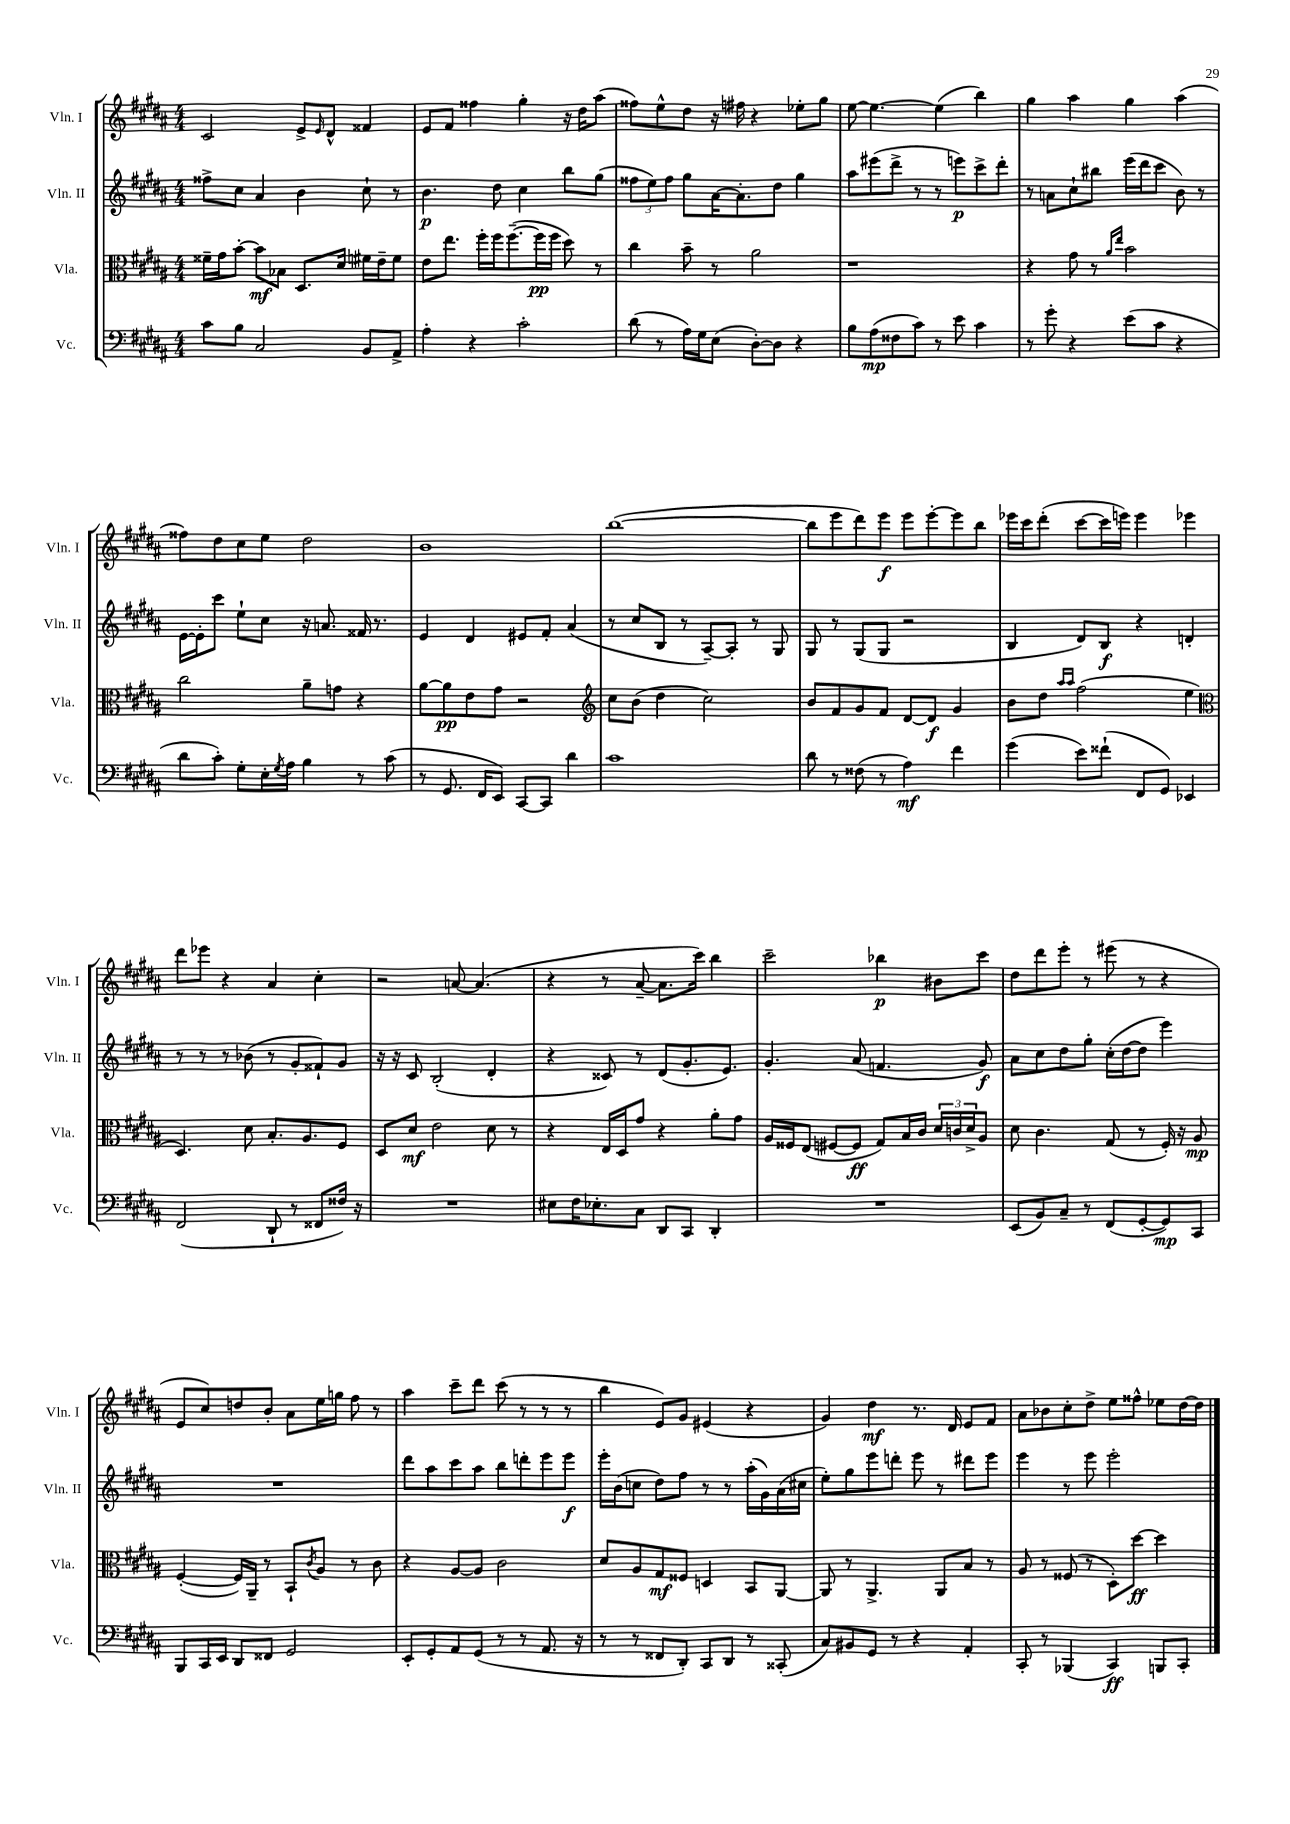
<<
\new StaffGroup <<
\new Staff = "s0" \with { instrumentName = "Vln. I" shortInstrumentName = "Vln. I" } {
    \clef treble \key b \major \numericTimeSignature \time 4/4
    cis'2 e'8-> \grace { e'16 } dis'8-^ fisis'4 |
    e'8 fis'8 fisis''4 gis''4-. r16 dis''16 ais''8( |
    fisis''8) e''8-^ dis''8 r16 fis''16 r4 ees''8-. gis''8 |
    e''8~ e''4.~ e''4( b''4) |
    gis''4 ais''4 gis''4 ais''4( |
    fisis''8) dis''8 cis''8 e''8 dis''2 |
    b'1 |
    b''1~( |
    b''8 e'''8 dis'''8) e'''8\f e'''8 e'''8~-. e'''8 b''8 |
    ees'''16 cis'''16 dis'''8-.( cis'''8~ cis'''16 e'''16) e'''4 ees'''4 |
    dis'''8 ees'''8 r4 ais'4 cis''4-. |
    r2 a'8~ a'4.( |
    r4 r8 ais'8~-- ais'8. cis'''16) b''4 |
    cis'''2-- bes''4\p bis'8 cis'''8 |
    dis''8 dis'''8 e'''8-. r8 eis'''8( r8 r4 |
    e'8 cis''8) d''8 b'8-. ais'8 e''16 g''16 fis''8 r8 |
    ais''4 cis'''8-- dis'''8 cis'''8( r8 r8 r8 |
    b''4 e'8) gis'8 eis'4( r4 |
    gis'4) dis''4\mf r8. dis'16 e'8 fis'8 |
    ais'8 bes'8 cis''8-. dis''8-> e''8 fisis''8-^ ees''8 dis''16~ dis''16 \bar "|." |
}
\new Staff = "s1" \with { instrumentName = "Vln. II" shortInstrumentName = "Vln. II" } {
    \clef treble \key b \major \numericTimeSignature \time 4/4
    fisis''8-> cis''8 ais'4 b'4 cis''8-! r8 |
    b'4.\p dis''8 cis''4 b''8 gis''8( |
    \tuplet 3/2 { fisis''8 e''8) fisis''8 } gis''8 ais'16~ ais'8.-. dis''8 gis''4 |
    ais''8 eis'''8( dis'''8-> r8 r8 e'''8\p) cis'''8-> dis'''8-. |
    r8 a'8 cis''8-! bis''8 e'''16( dis'''16 cis'''8 b'8) r8 |
    e'16~ e'16-. cis'''8 e''8-! cis''8 r16 a'8. fisis'16 r8. |
    e'4 dis'4 eis'8 fis'8-. ais'4( |
    r8 cis''8 b8 r8 ais8~--) ais8-. r8 gis8 |
    gis8 r8 gis8( gis8 r2 |
    b4 dis'8) b8\f r4 d'4-. |
    r8 r8 r8 bes'8( r8 gis'8-. fisis'8-!) gis'8 |
    r16 r16 cis'8 b2-.( dis'4-. |
    r4 cisis'8) r8 dis'8( gis'8.-. e'8.) |
    gis'4.-. ais'8( f'4. gis'8\f) |
    ais'8 cis''8 dis''8 gis''8-. cis''16-.( dis''16~ dis''8 e'''4) |
    R1 |
    dis'''8 ais''8 cis'''8 ais''8 b''8 d'''8-. e'''8 e'''8\f |
    e'''16-. b'16( c''8 dis''8) fis''8 r8 r8 ais''16-.( gis'16) ais'16( cis''16 |
    e''8-.) gis''8 e'''8 d'''8-. e'''8 r8 dis'''8 e'''8 |
    e'''4 r8 e'''8 e'''2-. \bar "|." |
}
\new Staff = "s2" \with { instrumentName = "Vla." shortInstrumentName = "Vla." } {
    \clef alto \key b \major \numericTimeSignature \time 4/4
    fisis'16-- gis'16 b'8~-. b'8\mf bes8 dis8. dis'16 fis'16 e'16-- fis'8 |
    e'8 e''8. fis''16-. fis''16 fis''8.~--( fis''16\pp fis''16 dis''8) r8 |
    cis''4 b'8-- r8 ais'2 |
    r1 |
    r4 gis'8 r8 \grace { ais'16 e''16 } b'2 |
    cis''2 ais'8-- g'8 r4 |
    ais'8~ ais'8\pp e'8 gis'8 r2 |
    \clef treble cis''8 b'8( dis''4 cis''2) |
    b'8 fis'8 gis'8 fis'8 dis'8~ dis'8\f gis'4 |
    b'8 dis''8 \grace { ais''16 ais''16 } fis''2( e''4 |
    \clef alto dis4.) dis'8 b8.-. ais8. fis8 |
    dis8 dis'8\mf e'2 dis'8 r8 |
    r4 e16 dis16 gis'8 r4 ais'8-. gis'8 |
    ais16 fisis16 e8( fis8~ fis8\ff gis8) b16 cis'16 \tuplet 3/2 { dis'16 c'16 dis'16-> } ais8 |
    dis'8 cis'4. gis8( r8 fis16-.) r16 ais8\mp |
    fis4~-.( fis16) ais,16-- r8 b,8-! \acciaccatura { cis'8 } ais8 r8 cis'8 |
    r4 ais8~ ais8 cis'2 |
    dis'8 ais8 gis8\mf fisis8 d4 b,8 ais,8~ |
    ais,8 r8 ais,4.-> ais,8 b8 r8 |
    ais8 r8 fisis8( r8 dis8-.) dis''8~\ff dis''4 \bar "|." |
}
\new Staff = "s3" \with { instrumentName = "Vc." shortInstrumentName = "Vc." } {
    \clef bass \key b \major \numericTimeSignature \time 4/4
    cis'8 b8 cis2 b,8 ais,8-> |
    ais4-. r4 cis'2-. |
    dis'8( r8 ais16) gis16 e8( dis8~-.) dis8 r4 |
    b8 ais8\mp( fisis8 cis'8) r8 e'8 cis'4 |
    r8 gis'8-. r4 e'8( cis'8 r4 |
    dis'8 cis'8-.) gis8-. e16-. \acciaccatura { gis8 } ais16 b4 r8 cis'8( |
    r8 gis,8. fis,16 e,8) cis,8~ cis,8 dis'4 |
    cis'1 |
    dis'8 r8 fisis8( r8 ais4\mf) fis'4 |
    gis'4( e'8) fisis'8-!( fis,8 gis,8) ees,4 |
    fis,2( dis,8-! r8 fisis,8 fisis16) r16 |
    R1 |
    eis8 fis16 ees8.-. cis8 dis,8 cis,8 dis,4-. |
    R1 |
    e,8( b,8) cis8-- r8 fis,8( gis,8~-. gis,8\mp) cis,8 |
    b,,8 cis,16 e,16 dis,8 fisis,8 gis,2 |
    e,8-. gis,8-. ais,8 gis,8( r8 r8 ais,8. r16 |
    r8 r8 fisis,8 dis,8-.) cis,8 dis,8 r8 cisis,8-.( |
    cis8) bis,8 gis,8 r8 r4 ais,4-. |
    cis,8-. r8 bes,,4( cis,4\ff) b,,8 cis,8-. \bar "|." |
}
>>
>>
\layout { \context { \Score \remove "Bar_number_engraver" } }
